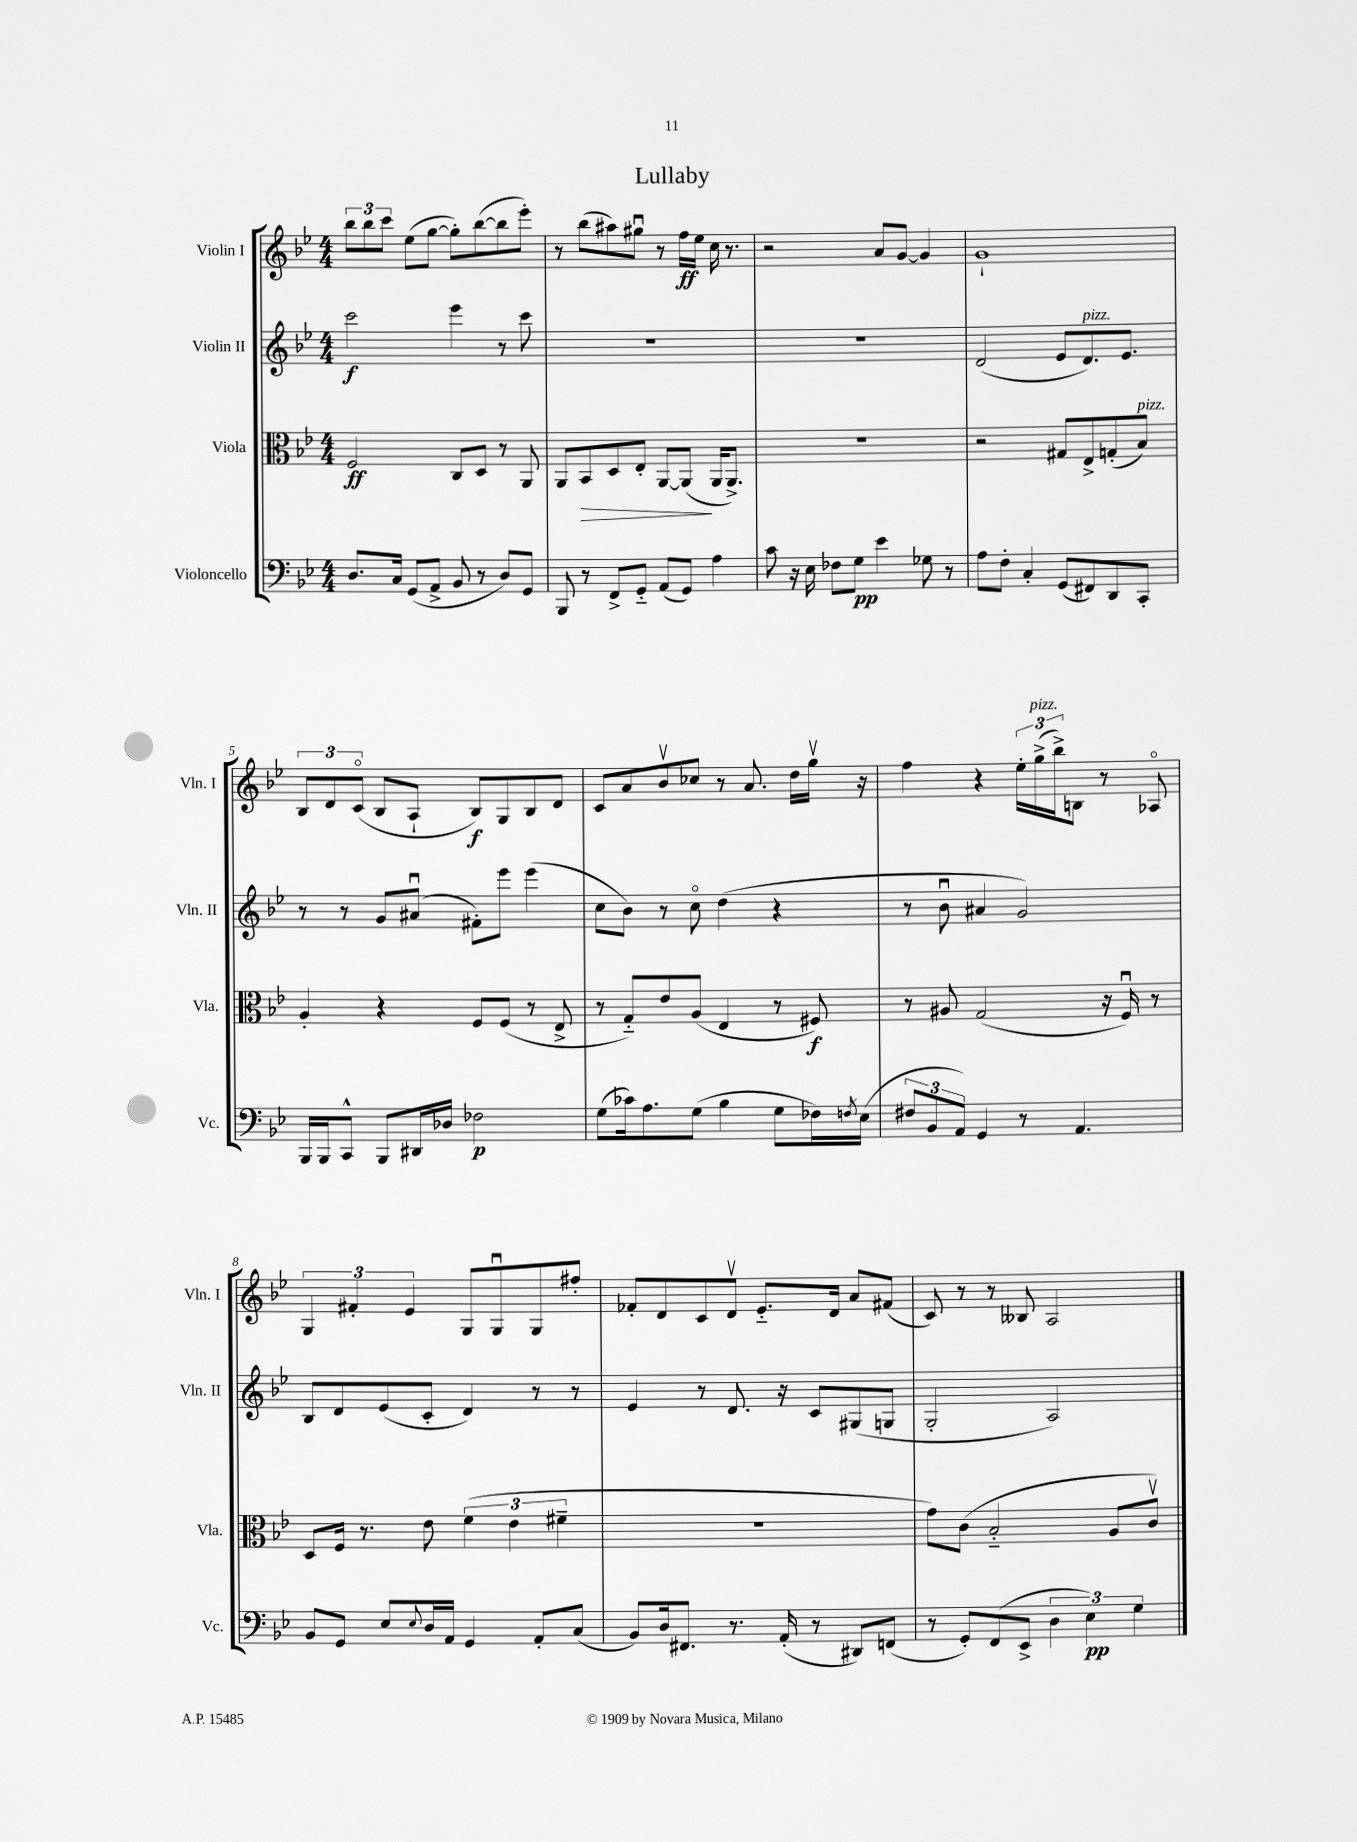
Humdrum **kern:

**kern	**kern	**kern	**kern
*staff4	*staff3	*staff2	*staff1
*clefF4	*clefC3	*clefG2	*clefG2
*k[b-e-]	*k[b-e-]	*k[b-e-]	*k[b-e-]
*M4/4	*M4/4	*M4/4	*M4/4
8.D	2F	2ccc	12bb-
.	.	.	12bb-
.	.	.	12ccc
16C	.	.	.
(8GG	.	.	(8ee-
8AA^	.	.	[8gg
8BB-	8C	4eee-	8gg'])
8r	8D	.	([8bb-
8D)	8r	8r	8bb-]
8GG	8AA	8ccc	8eee-')
=	=	=	=
8BBB-	8AA	1r	8r
8r	8BB-	.	(8bb-
8FF^	8D	.	8aa#)
8GG'~	8E-'	.	8gg#u
(8AA	[8AA	.	8r
8GG)	(8AA]	.	16ff
.	.	.	16ee-
4A	16AA	.	16cc
.	8.AA^)	.	8.r
=	=	=	=
8c	1r	1r	2r
16r	.	.	.
16E-	.	.	.
8F-	.	.	.
8G	.	.	.
4e-	.	.	8a
.	.	.	[8g
8G-	.	.	4g]
8r	.	.	.
=	=	=	=
8A	2r	(2d	1g`
8F'	.	.	.
4C'	.	.	.
(8GG	8G#	8e-	.
8FF#)	8E-^	8.d)	.
8DD	(8G'	.	.
.	.	8.e-	.
8CC'	8B-)	.	.
=	=	=	=
16BBB-	4A'	8r	12B-
16BBB-	.	.	.
.	.	.	12d
8CC^^	.	8r	.
.	.	.	(12co
8BBB-	4r	8g	8B-
16DD#	.	(8a#u	8A`
16D-	.	.	.
2F-	8F	8f#')	8B-)
.	(8F	8eee-	8G
.	8r	(4eee-	8B-
.	8E-^	.	8d
=	=	=	=
(8G	8r	8cc	8c
16c-)	8G'~)	8b-)	8a
8.A	.	.	.
.	8e-	8r	8b-v
(8G	(8A	8cco	8cc-
4B-	4E-	(4dd	8r
.	.	.	8.a
8G	8r	4r	.
.	.	.	16dd
16F-)	8F#)	.	16ggv
8qF	.	.	.
(16E-	.	.	16r
=	=	=	=
12F#	8r	8r	4ff
12BB-	.	.	.
.	8A#	8b-u	.
12AA)	.	.	.
4GG	(2G	4a#	4r
8r	.	2g)	24ee-'
.	.	.	(24gg^
.	.	.	24bb-^)
4.AA	.	.	8B
.	16r	.	8r
.	16Fu)	.	.
.	8r	.	8A-o
=	=	=	=
8BB-	8D	8B-	6G
8GG	16F	8d	.
.	.	.	6f#'
.	8.r	.	.
8E-	.	(8e-	.
.	.	.	6e-
8qqE-	.	.	.
16D	8e-	8c'	.
16AA	.	.	.
4GG	(6f	4d)	8G
.	.	.	8Gu
.	6e-	.	.
8AA'	.	8r	8G
.	6f#~	.	.
(8C	.	8r	8ff#'
=	=	=	=
8BB-)	1r	4e-	8f-'
16D	.	.	8d
8.FF#	.	.	.
.	.	8r	8c
8.r	.	8.d	8dv
.	.	.	8.e-'~
(16AA'	.	16r	.
8r	.	8c	.
.	.	.	16d
8DD#)	.	(8G#	8a
(8FF	.	8G	(8f#
=	=	=	=
8r	8g)	2G'	8c)
8GG')	(8c	.	8r
(8FF	2B-'~	.	8r
8EE-^	.	.	8B--
6D	.	2A)	2A
6E-)	.	.	.
.	8A	.	.
6G	.	.	.
.	8cv)	.	.
==	==	==	==
*-	*-	*-	*-
